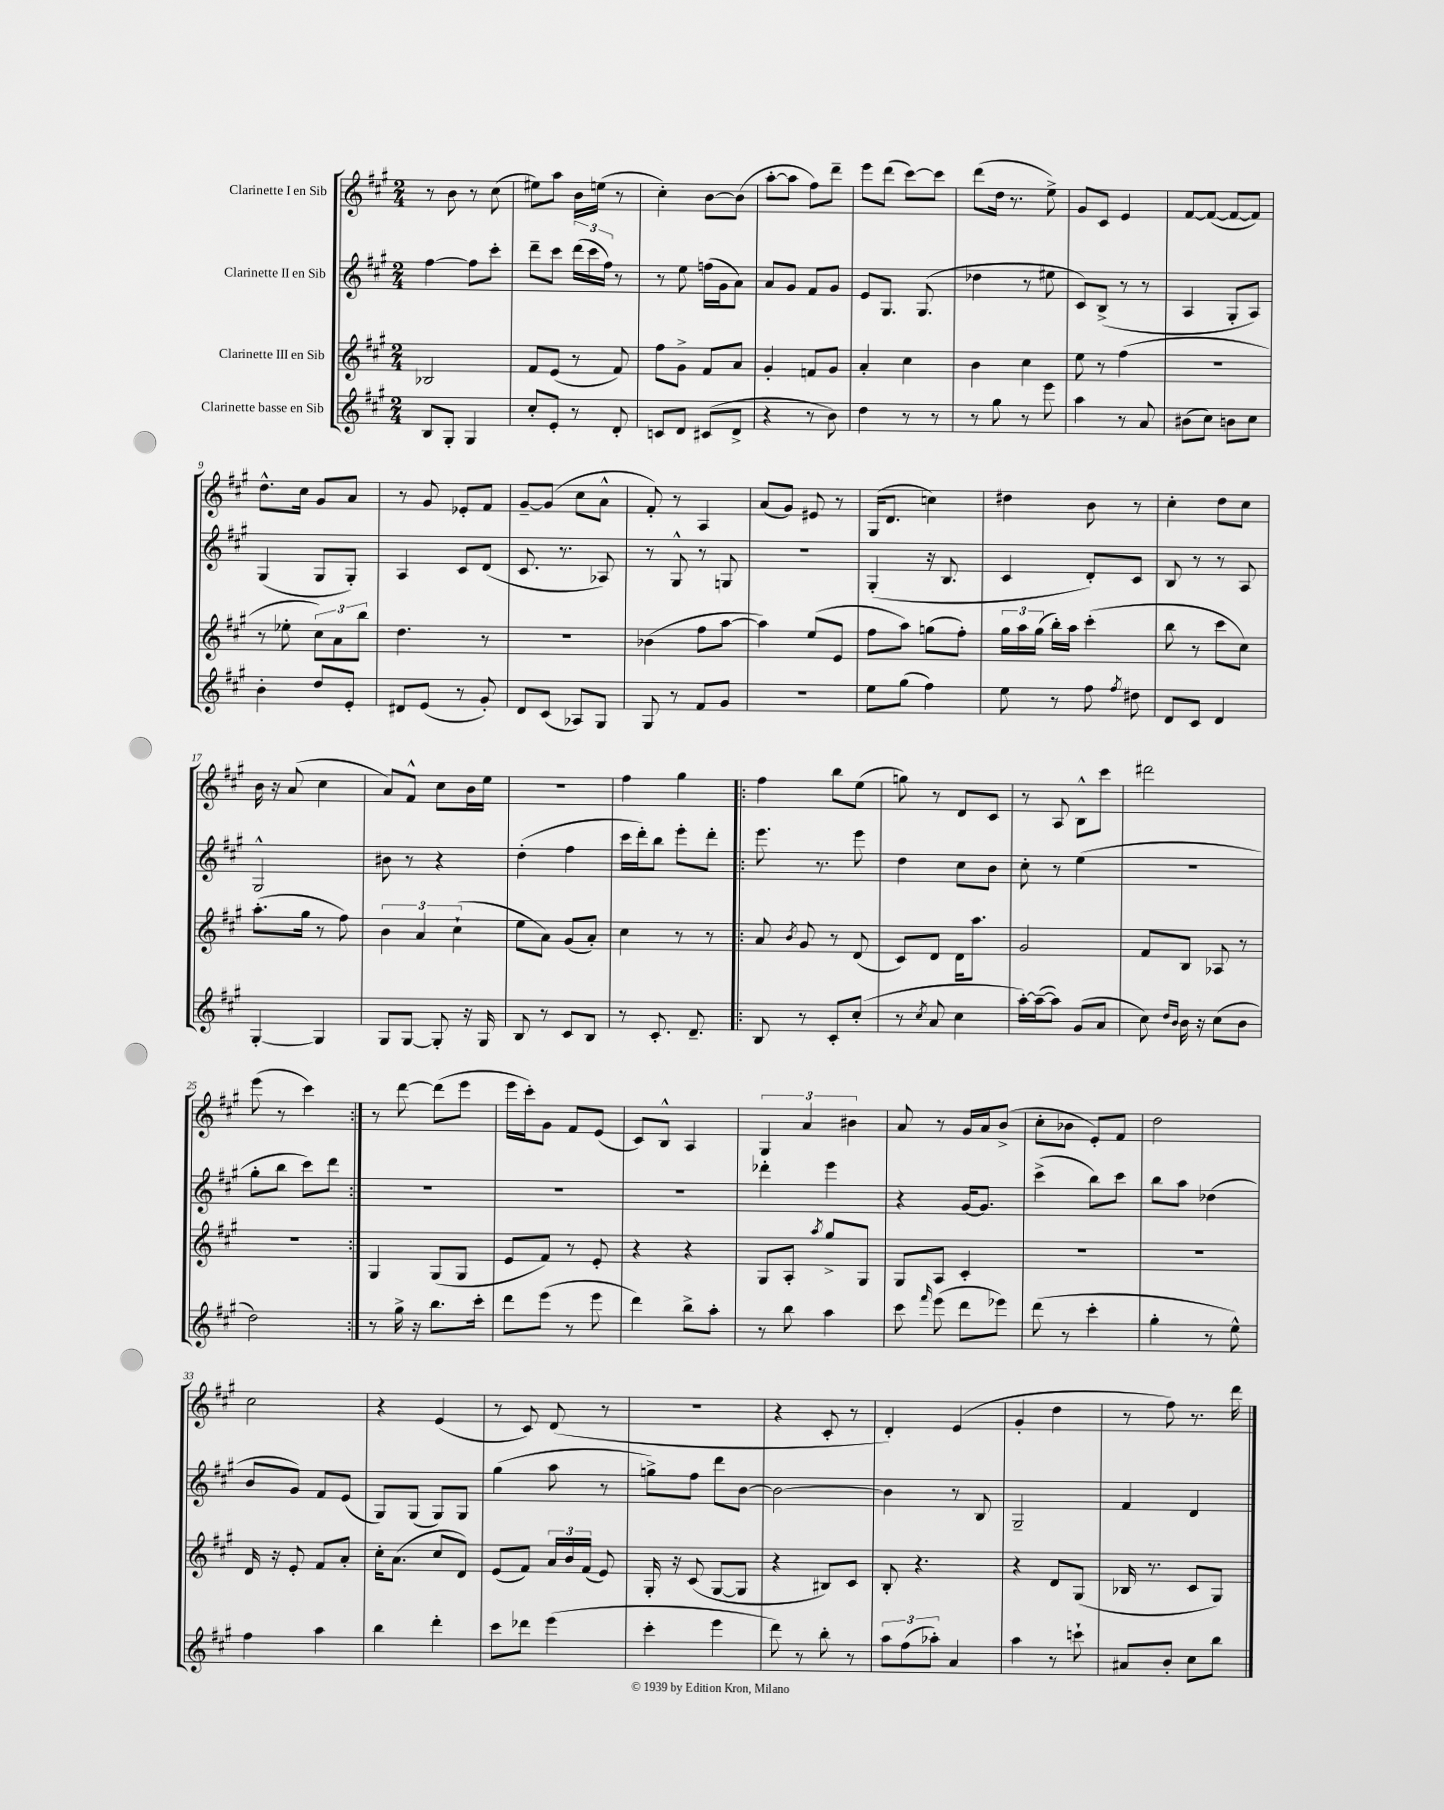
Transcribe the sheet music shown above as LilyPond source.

<<
\new StaffGroup <<
\new Staff = "s0" \with { instrumentName = "Clarinette I en Sib" } {
    \clef treble \key a \major \numericTimeSignature \time 2/4
    \autoBeamOff r8 b'8 r8 cis''8( |
    eis''8[) a''8] b'16[ e''16]( r8 |
    cis''4-.) b'8[~ b'8]( |
    a''8[~-. a''8] fis''8[) d'''8]-- |
    e'''8[ d'''8]( cis'''8[~) cis'''8] |
    d'''8[( d''16] r8. e''8->) |
    gis'8[ cis'8] e'4 |
    fis'8[~ fis'8]~( fis'8[~ fis'8]) |
    d''8.[-^ cis''16] gis'8[ a'8] |
    r8 gis'8 ees'8[-. fis'8] |
    gis'8[~-- gis'8]( cis''8[ a'8]-^ |
    fis'8-.) r8 a4 |
    a'8[( gis'8]) eis'8 r8 |
    gis16[( d'8.] c''4) |
    dis''4 b'8 r8 |
    cis''4-. d''8[ cis''8] |
    b'16 r16 a'8( cis''4 |
    a'8[) fis'8]-^ cis''8[ b'16 e''16] |
    R2 |
    fis''4 gis''4 |
    \repeat volta 2 { fis''4 b''8[ e''8]( |
    g''8) r8 d'8[ cis'8] |
    r8 a8 b8[-^ cis'''8] |
    dis'''2 |
    e'''8( r8 cis'''4) | }
    r8 d'''8~ d'''8[( e'''8] |
    e'''16[ cis'''16-.) gis'8] fis'8[ e'8]( |
    cis'8[) b8]-^ a4 |
    \tuplet 3/2 { gis4 a'4 bis'4 } |
    a'8 r8 gis'16[ a'16 b'8]->( |
    cis''8[-. bes'8] e'8[-.) fis'8] |
    d''2 |
    cis''2 |
    r4 e'4( |
    r8 cis'8) d'8( r8 |
    R2 |
    r4 cis'8-. r8 |
    d'4-.) e'4( |
    gis'4-. d''4 |
    r8 fis''8) r8. d'''16 \bar "|." |
}
\new Staff = "s1" \with { instrumentName = "Clarinette II en Sib" } {
    \clef treble \key a \major \numericTimeSignature \time 2/4
    \autoBeamOff fis''4~ fis''8[ cis'''8]-. |
    d'''8[-- cis'''8] \tuplet 3/2 { d'''16[( cis'''16 fis''16]) } r8 |
    r8 e''8 f''16[( gis'16 a'8]) |
    a'8[ gis'8] fis'8[ gis'8] |
    e'8[ gis8.] gis8.( |
    des''4 r8 eis''8 |
    cis'8[) b8]->( r8 r8 |
    a4 gis8[-. a8]) |
    gis4( gis8[ gis8]-.) |
    a4 cis'8[ d'8]( |
    cis'8. r8. aes8) |
    r8 gis8-^ r8 g8 |
    R2 |
    gis4-.( r16 b8. |
    cis'4 d'8[-.) cis'8] |
    b8 r8 r8 a8 |
    gis2-^ |
    bis'8 r8 r4 |
    d''4-.( fis''4 |
    cis'''16[ d'''16-.) b''8] e'''8[-. d'''8]-. |
    \repeat volta 2 { e'''8. r8. e'''8 |
    d''4 cis''8[ b'8] |
    cis''8-. r8 e''4( |
    r2 |
    gis''8[-. b''8] cis'''8[) d'''8] | }
    R2 |
    R2 |
    R2 |
    des'''4-. e'''4 |
    r4 gis'16[~ gis'8.] |
    cis'''4->( b''8[) cis'''8] |
    b''8[ a''8] des''4( |
    b'8[ gis'8]) fis'8[ e'8]( |
    gis8[) gis8]( gis8[) gis8] |
    gis''4( a''8 r8 |
    g''8[->) fis''8] d'''8[ b'8]~ |
    b'2~ |
    b'4 r8 b8 |
    gis2-- |
    fis'4 d'4 \bar "|." |
}
\new Staff = "s2" \with { instrumentName = "Clarinette III en Sib" } {
    \clef treble \key a \major \numericTimeSignature \time 2/4
    \autoBeamOff bes2 |
    fis'8[ e'8]( r8 fis'8) |
    fis''8[ gis'8]-> fis'8[ a'8] |
    gis'4-. f'8[ gis'8] |
    a'4-. cis''4 |
    b'4 cis''4 |
    e''8 r8 fis''4( |
    R2 |
    r8 ees''8-. \tuplet 3/2 { cis''8[) a'8 b''8] } |
    d''4. r8 |
    r2 |
    bes'4( fis''8[ a''8]~ |
    a''4) e''8[( e'8] |
    fis''8[ a''8]) g''8[( fis''8]-.) |
    \tuplet 3/2 { gis''16[ a''16 gis''16]( } b''16[-.) a''16] cis'''4-.( |
    b''8 r8 cis'''8[ cis''8]) |
    a''8.[-.( gis''16] r8 fis''8) |
    \tuplet 3/2 { b'4 a'4 cis''4-!( } |
    e''8[ a'8]) gis'8[( a'8]-.) |
    cis''4 r8 r8 |
    \repeat volta 2 { a'8 \acciaccatura { b'8 } gis'8 r8 d'8( |
    cis'8[) d'8] d'16[ a''8.] |
    gis'2 |
    fis'8[ b8] aes8 r8 |
    R2 | }
    gis4 gis8[( gis8] |
    e'8[ fis'8]) r8 e'8-. |
    r4 r4 |
    gis8[ a8]-. \acciaccatura { a''8 } gis''8[-> gis8] |
    gis8[ a8] cis'4-. |
    r2 |
    r2 |
    d'16 r16 e'8-. fis'8[ a'8]-. |
    cis''16[-. a'8.]( cis''8[ d'8]) |
    e'8[( fis'8]) \tuplet 3/2 { a'16[ b'16 fis'16]( } e'8) |
    gis16-. r16 cis'8( gis8[~ gis8] |
    r4 bis8[) cis'8] |
    b8-. r4. |
    r4 d'8[ gis8]( |
    bes16 r8. cis'8[ gis8]) \bar "|." |
}
\new Staff = "s3" \with { instrumentName = "Clarinette basse en Sib" } {
    \clef treble \key a \major \numericTimeSignature \time 2/4
    \autoBeamOff b8[ gis8]-. gis4 |
    cis''8[-. e'8]-. r8 d'8-. |
    c'8[ d'8] cis'8[( d'8]-> |
    r4 r8 b'8) |
    d''4 r8 r8 |
    r8 gis''8 r8 e'''8 |
    a''4 r8 a'8 |
    bis'8[( cis''8]) b'8[ cis''8] |
    b'4-. d''8[ e'8]-. |
    dis'8[ e'8]( r8 gis'8-.) |
    d'8[ cis'8]( aes8[) gis8] |
    gis8 r8 fis'8[ gis'8] |
    R2 |
    e''8[ gis''8]( fis''4) |
    e''8 r8 fis''8 \acciaccatura { fis''8 } dis''8 |
    d'8[ cis'8] d'4 |
    gis4~-. gis4 |
    gis8[ gis8]~ gis8-. r16 gis16 |
    b8 r8 cis'8[ b8] |
    r8 cis'8.-. d'8.-- |
    \repeat volta 2 { b8 r8 cis'8[-. cis''8]-.( |
    r8 \acciaccatura { cis''8 } a'8 cis''4 |
    a''16[~-.) a''16~--( a''8]) gis'8[( a'8] |
    cis''8) \grace { d''16[ b'16] } b'16 r16 cis''8[( b'8] |
    d''2) | }
    r8 gis''16-> r16 b''8.[ cis'''16]-. |
    d'''8[ e'''8]( r8 e'''8 |
    d'''4) b''8[-> a''8]-. |
    r8 b''8 a''4 |
    cis'''8 \grace { fis'''16 } e'''8( d'''8[ ees'''8]) |
    d'''8( r8 cis'''4-. |
    gis''4-. r8 e''8-^) |
    fis''4 a''4 |
    b''4 d'''4-. |
    cis'''8[ des'''8] e'''4( |
    cis'''4-. e'''4 |
    d'''8) r8 b''8-. r8 |
    \tuplet 3/2 { a''8[ fis''8( aes''8]-.) } a'4 |
    a''4 r8 c'''8-! |
    ais'8[ b'8]-. cis''8[ b''8] \bar "|." |
}
>>
>>
